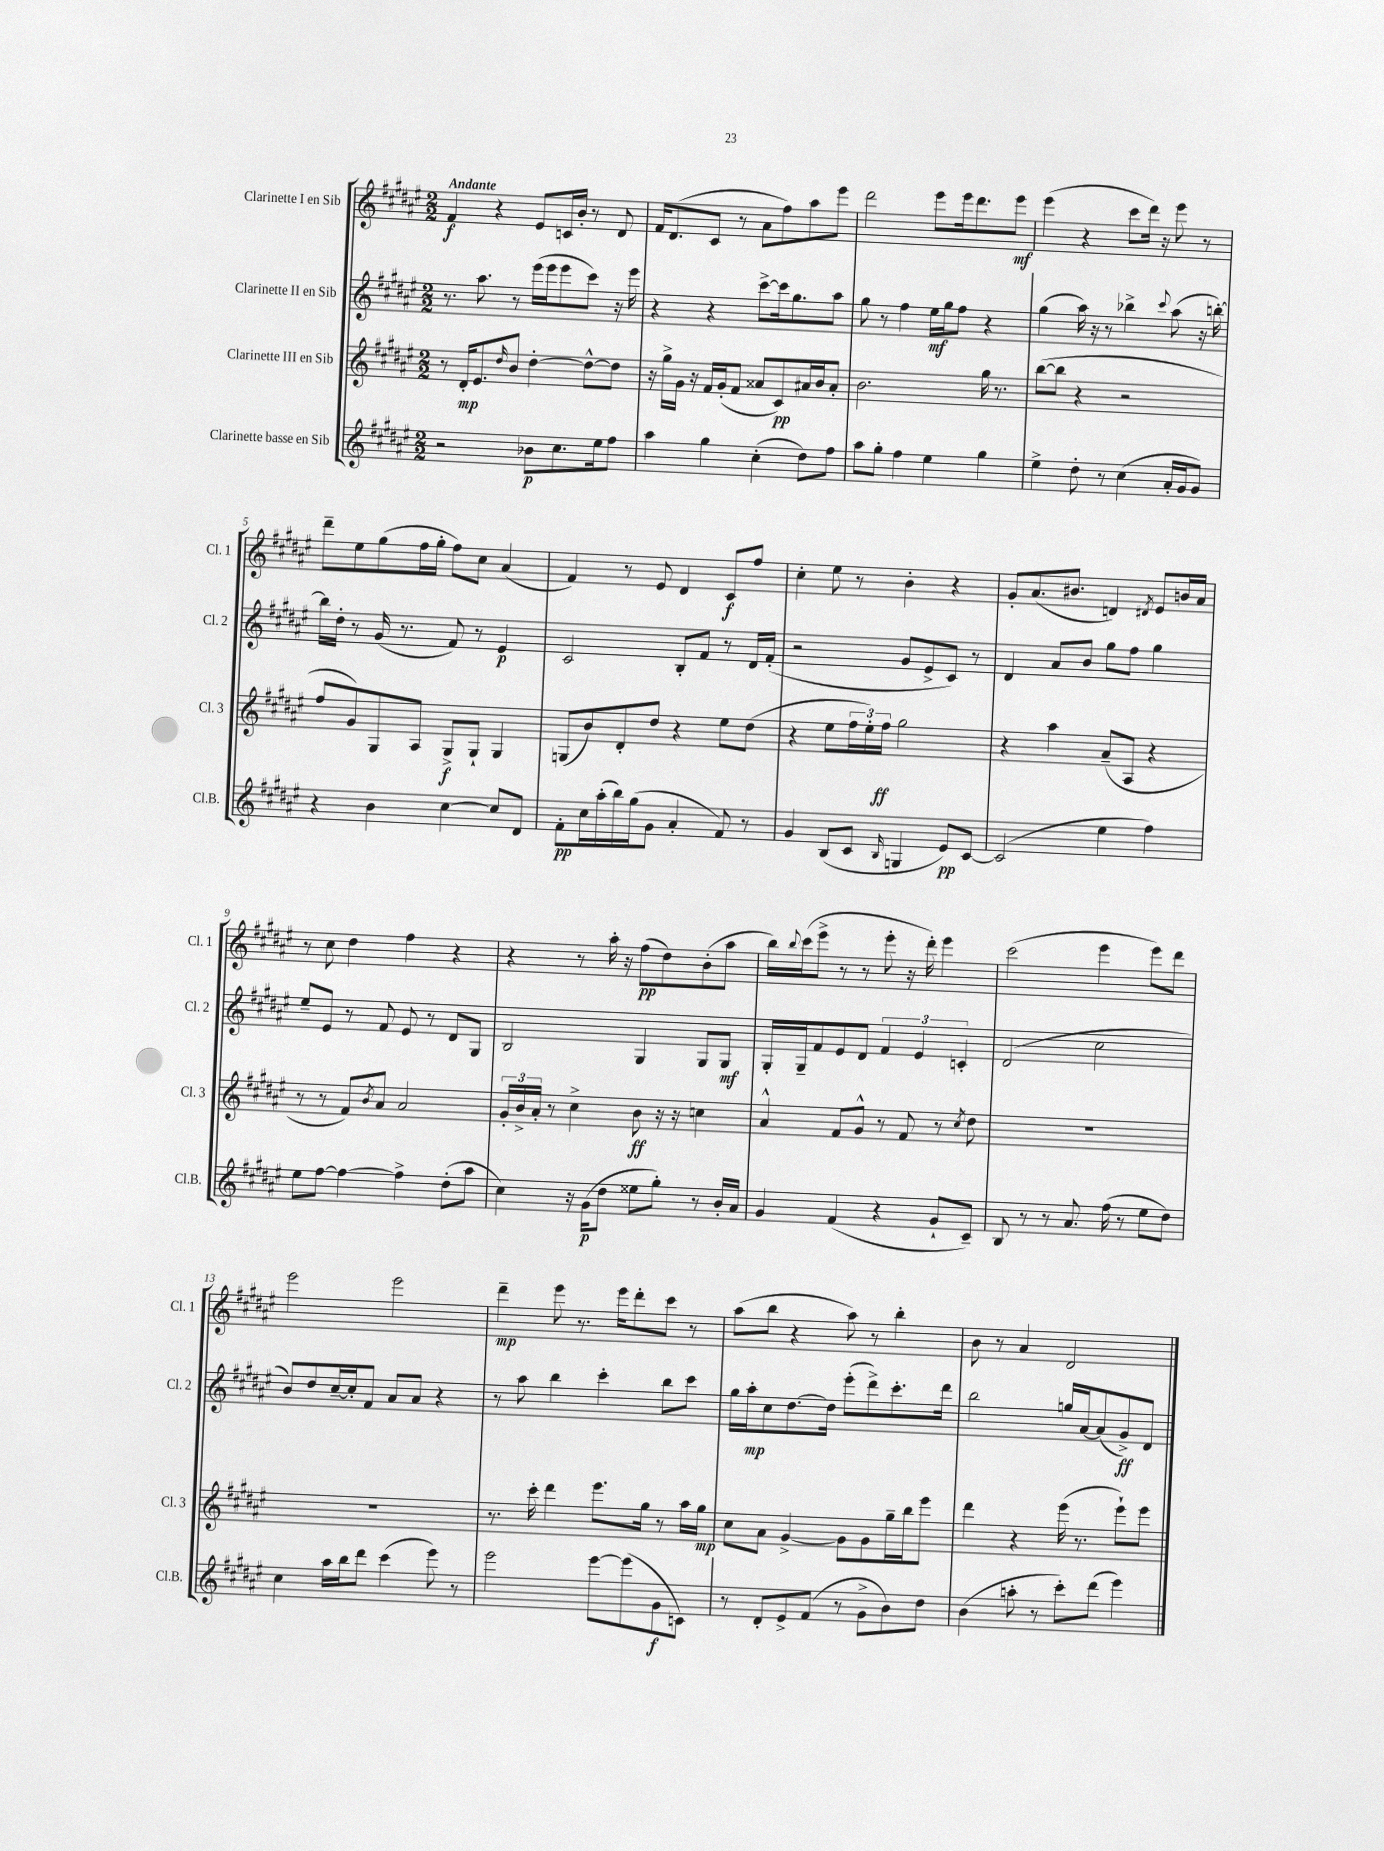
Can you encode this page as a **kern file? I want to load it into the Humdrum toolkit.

**kern	**dynam	**kern	**dynam	**kern	**dynam	**kern	**dynam
*part4	*part4	*part3	*part3	*part2	*part2	*part1	*part1
*staff4	*staff4	*staff3	*staff3	*staff2	*staff2	*staff1	*staff1
*I"Clarinette basse en Sib	*	*I"Clarinette III en Sib	*	*I"Clarinette II en Sib	*	*I"Clarinette I en Sib	*
*I'Cl.B.	*	*I'Cl. 3	*	*I'Cl. 2	*	*I'Cl. 1	*
*clefG2	*	*clefG2	*	*clefG2	*	*clefG2	*
*k[f#c#g#d#a#e#]	*	*k[f#c#g#d#a#e#]	*	*k[f#c#g#d#a#e#]	*	*k[f#c#g#d#a#e#]	*
*M2/2	*	*M2/2	*	*M2/2	*	*M2/2	*
=1	=1	=1	=1	=1	=1	=1	=1
!	!	!	!	!	!	!LO:TX:a:B:t=Andante	!
2r	.	8r	.	8.r	.	4f#/	f
.	.	16d#'/KL	mp	.	.	.	.
.	.	8.e#/	.	8.aa#\	.	.	.
.	.	.	.	.	.	4r	.
.	.	16qqdd#/	.	.	.	.	.
.	.	8b/J	.	8r	.	.	.
8b-X\L	p	[4dd#'\	.	(16eee#\LL	.	8e#/L	.
.	.	.	.	16eee#\J	.	.	.
8.cc#\	.	.	.	8eee#\	.	16cn/L	.
.	.	.	.	.	.	16b'/JJ	.
.	.	8dd#^^\L_	.	8ccc#\J)	.	8r	.
16ee#\k	.	.	.	.	.	.	.
8ff#\J	.	8dd#\J]	.	16r	.	8d#/	.
.	.	.	.	16eee#\	.	.	.
=2	=2	=2	=2	=2	=2	=2	=2
4aa#\	.	16r	.	4r	.	16f#/KL	.
.	.	16gg#^\LL	.	.	.	(8.d#/	.
.	.	16g#\JJ	.	.	.	.	.
.	.	16r	.	.	.	.	.
4gg#\	.	16f#/LL	.	4r	.	8c#/J	.
.	.	(16g#'/J	.	.	.	.	.
.	.	8f#/J	.	.	.	8r	.
(4cc#'\	.	8a##X/L	.	[8ccc#^\L	.	8a#\L	.
.	.	8c#/)	pp	16ccc#\k]	.	8ff#\)	.
.	.	.	.	8.gg#\	.	.	.
8dd#\L)	.	16a#X/L	.	.	.	8aa#\	.
.	.	16b/J	.	.	.	.	.
8ff#\J	.	8a#'/J	.	8aa#\J	.	8eee#\J	.
=3	=3	=3	=3	=3	=3	=3	=3
8aa#\L	.	2.b\	.	8gg#\	.	2ddd#\	.
8gg#'\J	.	.	.	8r	.	.	.
4ff#\	.	.	.	4ff#\	.	.	.
4ee#\	.	.	.	16ee#\LL	mf	8eee#\L	.
.	.	.	.	16gg#\J	.	.	.
.	.	.	.	8ff#\J	.	16eee#\k	.
.	.	.	.	.	.	8.ddd#\	.
4gg#\	.	16gg#\	.	4r	.	.	.
.	.	8.r	.	.	.	.	.
.	.	.	.	.	.	8eee#\J	mf
=4	=4	=4	=4	=4	=4	=4	=4
4ee#^\	.	([8bb\L	.	(4gg#\	.	(4eee#\	.
.	.	8bb\J]	.	.	.	.	.
8dd#'\	.	4r	.	16aa#\)	.	4r	.
.	.	.	.	16r	.	.	.
8r	.	.	.	8r	.	.	.
(4cc#\	.	2r	.	4bb-X^\	.	8ccc#\L	.
.	.	.	.	.	.	16ddd#\Jk)	.
.	.	.	.	.	.	16r	.
.	.	.	.	8qqccc#/	.	.	.
16a#'/LL	.	.	.	(8aa#\	.	8eee#\	.
16g#/J	.	.	.	.	.	.	.
8g#/J)	.	.	.	16r	.	8r	.
.	.	.	.	[16bbn'\)	.	.	.
!!LO:LB:g=z
=5	=5	=5	=5	=5	=5	=5	=5
4r	.	8ff#/L	.	16bb\LL]	.	8ddd#~\L	.
.	.	.	.	16dd#'\JJ	.	.	.
.	.	8g#/)	.	8r	.	8ee#\	.
4b\	.	8G#/	.	(16g#/	.	(8gg#\	.
.	.	.	.	8.r	.	.	.
.	.	8A#/J	.	.	.	16ff#\L	.
.	.	.	.	.	.	16gg#'\JJ	.
[4cc#\	.	8G#^/L	f	8f#/)	.	8ff#\L)	.
.	.	8G#`/J	.	8r	.	8cc#\J	.
8cc#/L]	.	4G#/	.	4e#/	p	(4a#/	.
8d#/J	.	.	.	.	.	.	.
=6	=6	=6	=6	=6	=6	=6	=6
8f#'\L	pp	(8Gn/L	.	2c#/	.	4f#/)	.
16cc#\L	.	8b/)	.	.	.	.	.
(16aa#'\	.	.	.	.	.	.	.
16bb\)	.	8d#'/	.	.	.	8r	.
(16gg#\J	.	.	.	.	.	.	.
8g#\J	.	8dd#/J	.	.	.	8e#/	.
4a#'/	.	4r	.	8B'/L	.	4d#/	.
.	.	.	.	8f#/J	.	.	.
8f#/)	.	8ee#\L	.	8r	.	8c#/L	f
8r	.	(8dd#\J	.	16d#/LL	.	8ff#/J	.
.	.	.	.	(16f#'/JJ	.	.	.
=7	=7	=7	=7	=7	=7	=7	=7
4g#/	.	4r	.	2r	.	4cc#'\	.
(8B/L	.	8ee#\L	.	.	.	8ee#\	.
8c#/J	.	24ff#\L	.	.	.	8r	.
.	.	24ee#'\)	.	.	.	.	.
.	.	24ff#\JJ	ff	.	.	.	.
16qqB/	.	.	.	.	.	.	.
4Gn/	.	2gg#\	.	8g#/L	.	4b'\	.
.	.	.	.	8e#^/	.	.	.
8e#/L)	pp	.	.	8c#/J)	.	4r	.
[8c#/J	.	.	.	8r	.	.	.
=8	=8	=8	=8	=8	=8	=8	=8
(2c#/]	.	4r	.	4d#/	.	8g#'/L	.
.	.	.	.	.	.	(8.a#/	.
.	.	4aa#\	.	8a#/L	.	.	.
.	.	.	.	.	.	8.b#X/J	.
.	.	.	.	8b/J	.	.	.
4ee#\	.	(8a#~/L	.	8gg#\L	.	4dn/)	.
.	.	8A#/J	.	8ff#\J	.	.	.
.	.	.	.	.	.	8qd#X/	.
4ff#\)	.	4r	.	4gg#\	.	8e#/L	.
.	.	.	.	.	.	16bn/L	.
.	.	.	.	.	.	16a#/JJ	.
!!LO:LB:g=z
=9	=9	=9	=9	=9	=9	=9	=9
8ee#\L	.	8r	.	8ee#~/L	.	8r	.
[8ff#\J	.	8r	.	8e#/J	.	8cc#\	.
4ff#\_	.	8f#/L)	.	8r	.	4dd#\	.
.	.	8qb/	.	.	.	.	.
.	.	8a#/J	.	8f#/	.	.	.
4ff#^\]	.	2a#/	.	8e#/	.	4ff#\	.
.	.	.	.	8r	.	.	.
(8dd#'\L	.	.	.	8d#/L	.	4r	.
8aa#\J	.	.	.	8G#/J	.	.	.
=10	=10	=10	=10	=10	=10	=10	=10
4cc#\)	.	24g#'/LL	.	2B/	.	4r	.
.	.	24b^/	.	.	.	.	.
.	.	24a#'/JJ	.	.	.	.	.
.	.	8r	.	.	.	.	.
16r	.	4cc#^\	.	.	.	8r	.
(16g#\KL	p	.	.	.	.	.	.
8dd#\J	.	.	.	.	.	16aa#'\	.
.	.	.	.	.	.	16r	.
8ee##X\L	.	8b\	ff	4G#/	.	(8ff#\L	pp
8gg#'\J)	.	16r	.	.	.	8dd#\)	.
.	.	16r	.	.	.	.	.
8r	.	4ccn\	.	8G#/L	.	(8b'\	.
16b'/LL	.	.	.	8G#/J	mf	8aa#\J	.
16a#/JJ	.	.	.	.	.	.	.
=11	=11	=11	=11	=11	=11	=11	=11
4g#/	.	4a#^^/	.	16G#'/LL	.	16bb\LL)	.
.	.	.	.	.	.	8qqbb/	.
.	.	.	.	16G#~/J	.	(16ccc#\J	.
.	.	.	.	8f#/	.	8eee#^\J	.
(4f#/	.	8f#/L	.	8e#/	.	8r	.
.	.	8g#^^/J	.	8d#/J	.	8r	.
4r	.	8r	.	6f#/	.	8eee#'\	.
.	.	8f#/	.	.	.	16r	.
.	.	.	.	6e#/	.	.	.
.	.	.	.	.	.	16ddd#'\)	.
8g#`/L	.	8r	.	.	.	4eee#\	.
.	.	.	.	6cn'/	.	.	.
.	.	8qcc#/	.	.	.	.	.
8c#~/J)	.	8dd#\	.	.	.	.	.
=12	=12	=12	=12	=12	=12	=12	=12
8B/	.	1r	.	(2d#/	.	(2ccc#\	.
8r	.	.	.	.	.	.	.
8r	.	.	.	.	.	.	.
8.a#/	.	.	.	.	.	.	.
.	.	.	.	2cc#\	.	4eee#\	.
(16ff#\	.	.	.	.	.	.	.
8r	.	.	.	.	.	.	.
8ee#\L	.	.	.	.	.	8eee#\L)	.
8dd#\J)	.	.	.	.	.	8ddd#\J	.
!!LO:LB:g=z
=13	=13	=13	=13	=13	=13	=13	=13
4cc#\	.	1r	.	8b/L)	.	2eee#\	.
.	.	.	.	8dd#/	.	.	.
16aa#\LL	.	.	.	[16cc#~/L	.	.	.
16bb\J	.	.	.	16cc#'/J]	.	.	.
8ddd#\J	.	.	.	8f#/J	.	.	.
(4ccc#\	.	.	.	8a#/L	.	2eee#\	.
.	.	.	.	8a#/J	.	.	.
8eee#\)	.	.	.	4r	.	.	.
8r	.	.	.	.	.	.	.
=14	=14	=14	=14	=14	=14	=14	=14
2eee#\	.	8.r	.	8r	.	4ddd#~\	mp
.	.	.	.	8aa#\	.	.	.
.	.	16ccc#'\	.	.	.	.	.
.	.	4ddd#\	.	4bb\	.	8eee#\	.
.	.	.	.	.	.	8.r	.
[8eee#\L	.	8.eee#\L	.	4ccc#'\	.	.	.
.	.	.	.	.	.	16eee#\KL	.
(8eee#\]	.	.	.	.	.	8ddd#'\	.
.	.	16gg#\Jk	.	.	.	.	.
8g#\	f	8r	.	8bb\L	.	8ccc#\J	.
8cn\J)	.	16aa#\LL	.	8ccc#\J	.	8r	.
.	.	16gg#\JJ	mp	.	.	.	.
=15	=15	=15	=15	=15	=15	=15	=15
8r	.	8cc#\L	.	16gg#\LL	.	(8aa#\L	.
.	.	.	.	16aa#'\J	mp	.	.
8d#'/L	.	8a#\J	.	8cc#\	.	8bb\J	.
8e#^/	.	[4g#^/	.	[8.dd#\	.	4r	.
(8f#/J	.	.	.	.	.	.	.
.	.	.	.	16dd#\Jk]	.	.	.
8r	.	8g#\L]	.	(8eee#'\L	.	8aa#\)	.
8g#^\L	.	8g#\	.	8ddd#^\)	.	8r	.
8b\)	.	16gg#~\L	.	8.ccc#'\	.	4bb'\	.
.	.	16bb\J	.	.	.	.	.
8dd#\J	.	8eee#\J	.	.	.	.	.
.	.	.	.	16ddd#\Jk	.	.	.
=16	=16	=16	=16	=16	=16	=16	=16
(4b\	.	4ddd#\	.	2bb\	.	8b\	.
.	.	.	.	.	.	8r	.
8aan'\	.	4r	.	.	.	4a#/	.
8r	.	.	.	.	.	.	.
8ccc#'\L)	.	(16eee#\	.	16ggn/LL	.	2d#/	.
.	.	8.r	.	[16a#/J	.	.	.
(8ddd#\J	.	.	.	(8a#/]	.	.	.
4eee#\)	.	8eee#`\L)	.	8g#^/)	ff	.	.
.	.	8eee#\J	.	8d#/J	.	.	.
==	==	==	==	==	==	==	==
*-	*-	*-	*-	*-	*-	*-	*-
